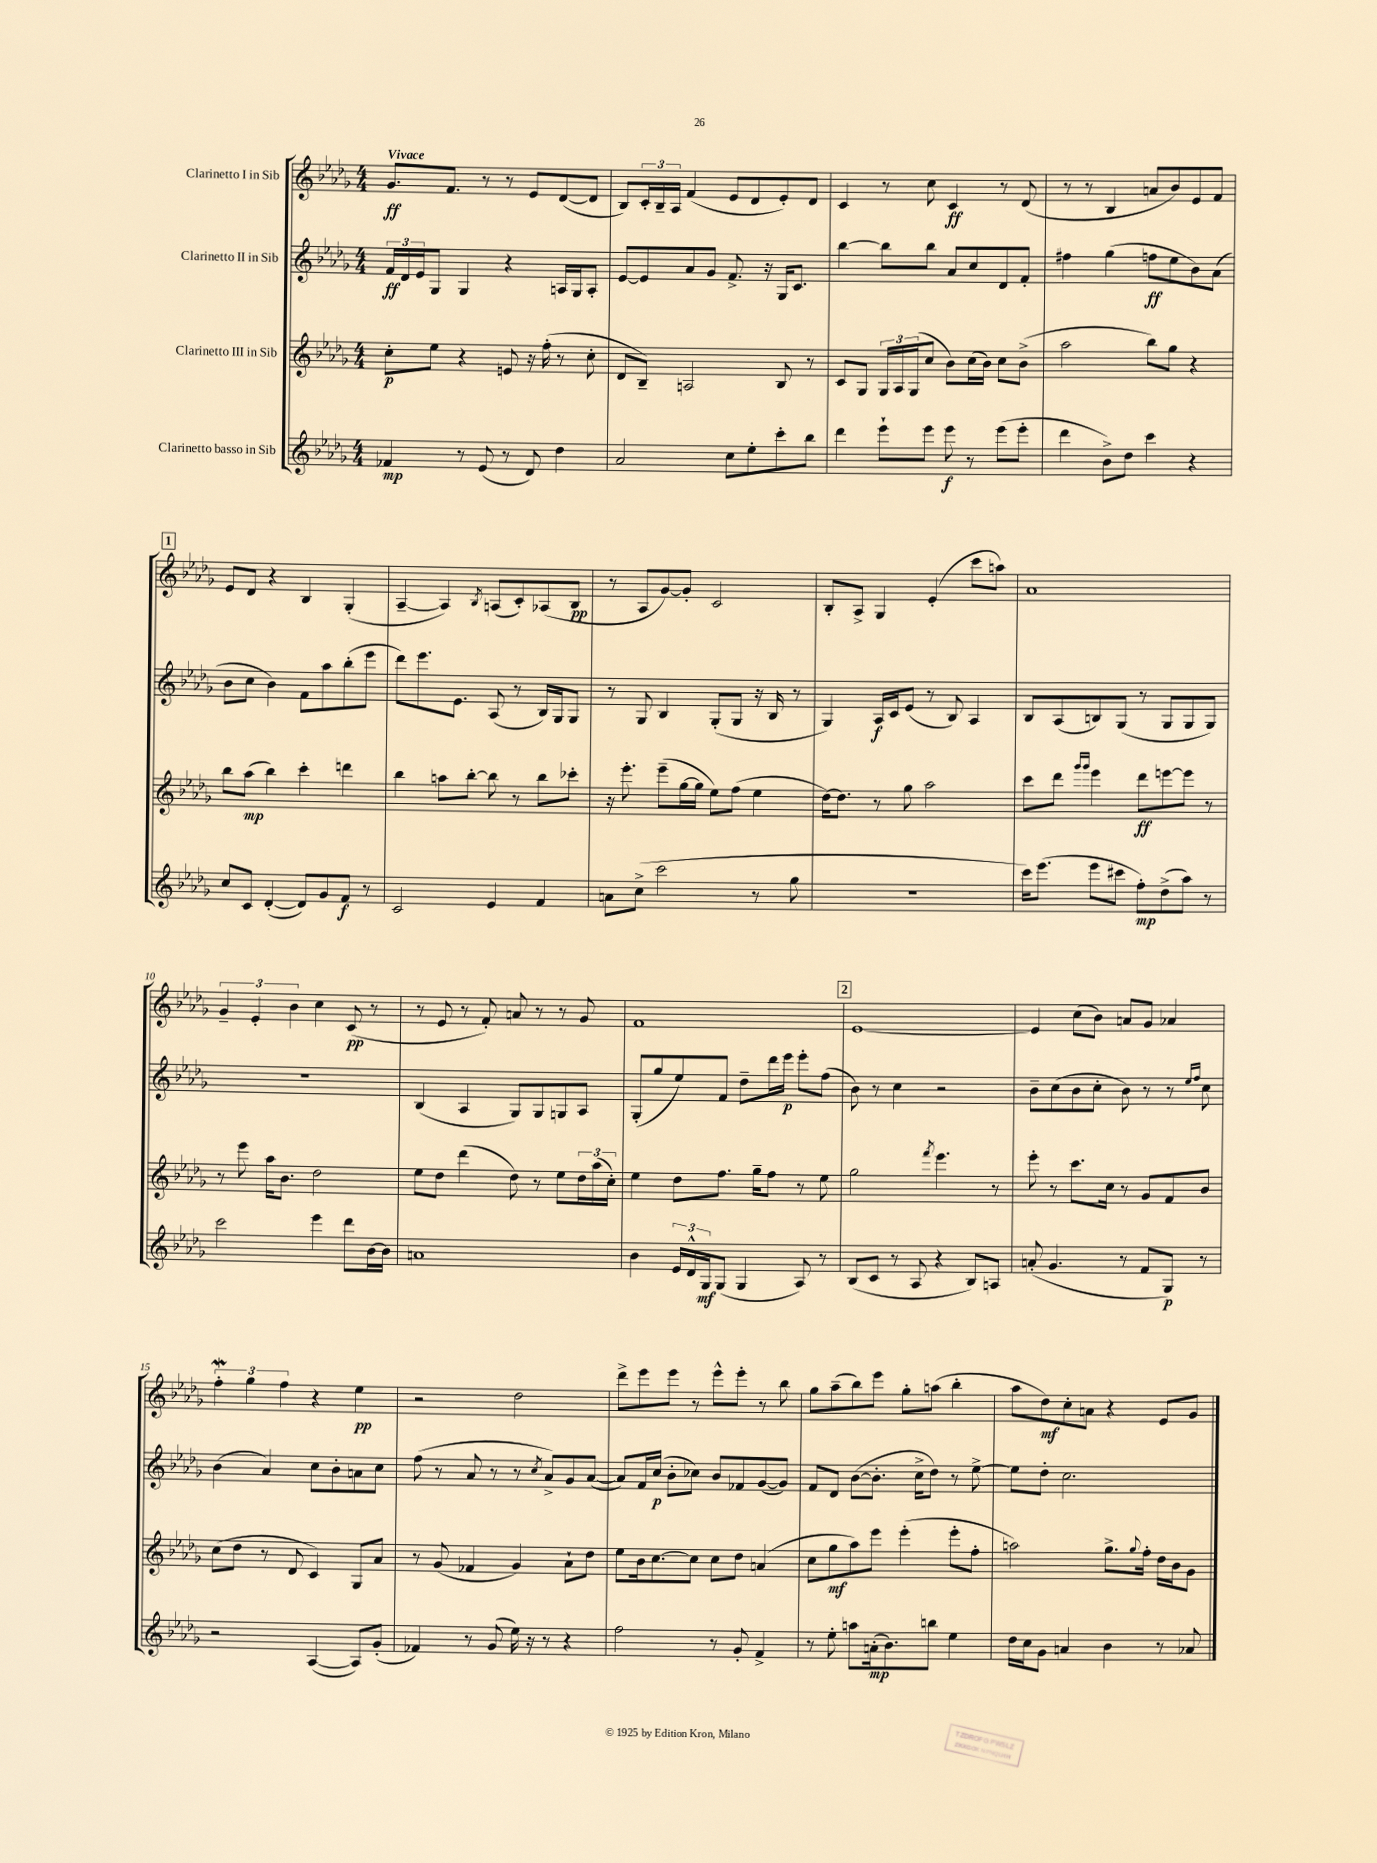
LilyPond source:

<<
\new StaffGroup <<
\new Staff = "s0" \with { instrumentName = "Clarinetto I in Sib" } {
    \clef treble \key des \major \numericTimeSignature \time 4/4 \tempo "Vivace"
    ges'8.\ff f'8. r8 r8 ees'8 des'8~( des'8 |
    bes8) \tuplet 3/2 { c'16-. bes16-- aes16 } f'4( ees'8 des'8 ees'8-.) des'8 |
    c'4 r8 c''8 c'4\ff r8 des'8( |
    r8 r8 bes4 a'8 bes'8) ees'8 f'8 |
    \mark \markup { \box "1" } ees'8 des'8 r4 bes4 ges4-.( |
    aes4~-- aes4) \acciaccatura { bes8 } a8( c'8-.) aes8( bes8\pp |
    r8 aes8 ges'8~) ges'8-. c'2 |
    bes8-. aes8-> ges4 ees'4-.( c'''8 a''8) |
    aes'1 |
    \tuplet 3/2 { ges'4-- ees'4-. bes'4 } c''4 c'8\pp( r8 |
    r8 ees'8 r8 f'8-.) a'8 r8 r8 ges'8 |
    f'1 |
    \mark \markup { \box "2" } ees'1~ |
    ees'4 c''8( bes'8) a'8 ges'8 aes'4 |
    \tuplet 3/2 { f''4-.\mordent ges''4 f''4 } r4 ees''4\pp |
    r2 des''2 |
    des'''8-> ees'''8 ees'''8 r8 ees'''8-^ ees'''8-. r8 bes''8 |
    ges''8 aes''8--( bes''8) ees'''8 ges''8-. a''8( bes''4-. |
    aes''8 des''8\mf) c''8-. a'8 r4 ees'8 ges'8 \bar "|." |
}
\new Staff = "s1" \with { instrumentName = "Clarinetto II in Sib" } {
    \clef treble \key des \major \numericTimeSignature \time 4/4
    \tuplet 3/2 { f'16\ff des'16 ees'16 } ges8 ges4 r4 a16 ges16 a8-. |
    ees'8~ ees'8 aes'8 ges'8 f'8.-> r16 ges16 c'8. |
    bes''4~ bes''8 bes''8 aes'8 c''8 des'8 f'8-. |
    fis''4 ges''4( f''8\ff ees''8 bes'8) aes'8( |
    \mark \markup { \box "1" } bes'8 c''8 bes'4) f'8 aes''8 bes''8-.( ees'''8 |
    des'''8) ees'''8. ees'8. aes8( r8 bes16) ges16 ges8 |
    r8 ges8 bes4 ges8-.( ges8 r16 bes16 r8 |
    ges4) aes16\f c'16 ees'8( r8 bes8) aes4 |
    bes8 aes8( b8) ges8( r8 ges8 ges8 ges8) |
    R1 |
    bes4( aes4 ges8) ges8 g8 aes8 |
    ges8-.( ges''8 ees''8) f'8 des''8-- des'''16 ees'''16\p ees'''8-. f''8( |
    \mark \markup { \box "2" } bes'8) r8 c''4 r2 |
    bes'8-- c''8( bes'8 c''8-. bes'8) r8 r8 \grace { ees''16 f''16 } c''8 |
    bes'4( aes'4) c''8 bes'8-. a'8 c''8 |
    f''8( r8 aes'8 r8 r8 \acciaccatura { c''8 } aes'8->) ges'8 aes'8~( |
    aes'8) f'16 c''16\p( bes'8-. ces''8) bes'8 fes'8 ges'8~( ges'8) |
    f'8 des'8 bes'8~( bes'8.-. c''16-> des''8) r8 ees''8~-> |
    ees''8 des''8-. c''2. \bar "|." |
}
\new Staff = "s2" \with { instrumentName = "Clarinetto III in Sib" } {
    \clef treble \key des \major \numericTimeSignature \time 4/4
    c''8-.\p ees''8 r4 e'8 r16 f''16-.( r8 c''8-. |
    des'8 bes8--) a2 bes8 r8 |
    c'8 ges8 \tuplet 3/2 { ges16 aes16 ges16( } c''8 bes'8) c''16( bes'16) c''8 bes'8->( |
    aes''2 bes''8) ges''8 r4 |
    \mark \markup { \box "1" } bes''8 aes''8\mp( bes''4) c'''4-. d'''4 |
    bes''4 a''8 bes''8~-. bes''8 r8 bes''8 ces'''8-. |
    r16 ees'''8.-. ees'''8--( ges''16~ ges''16 ees''8) f''8( ees''4 |
    des''16~) des''8. r8 ges''8 aes''2 |
    c'''8 des'''8 \grace { ges'''16 ges'''16 } ees'''4 des'''8\ff e'''8~ e'''8 r8 |
    r8 ees'''8 aes''16 bes'8. des''2 |
    ees''8 des''8 des'''4( des''8) r8 ees''8 \tuplet 3/2 { des''16 aes''16( c''16-.) } |
    ees''4 des''8 f''8. ges''16-- f''8 r8 ees''8 |
    \mark \markup { \box "2" } ges''2 \acciaccatura { f'''8 } ees'''4. r8 |
    ees'''8-. r8 c'''8. c''16 r8 ges'8 f'8 bes'8 |
    c''8( des''8 r8 des'8 c'4) ges8 aes'8 |
    r8 ges'8( fes'4 ges'4) aes'8-! des''8 |
    ees''8 bes'16 c''8.~ c''8 c''8 des''8 a'4( |
    c''8 ges''8\mf aes''8) ees'''8 ees'''4-.( ees'''8-. f''8-. |
    a''2) ges''8.-> \appoggiatura { ges''8 } f''16-. des''16 bes'16 ges'8 \bar "|." |
}
\new Staff = "s3" \with { instrumentName = "Clarinetto basso in Sib" } {
    \clef treble \key des \major \numericTimeSignature \time 4/4
    fes'4\mp r8 ees'8( r8 des'8) des''4 |
    aes'2 c''8 ees''8-. c'''8-. bes''8 |
    des'''4 ees'''8-! ees'''8 ees'''8\f r8 ees'''8( ees'''8-. |
    des'''4 bes'8->) des''8 c'''4 r4 |
    \mark \markup { \box "1" } c''8 c'8 des'4~-.( des'8) ges'8 f'8\f r8 |
    c'2 ees'4 f'4 |
    a'8 c''8->( c'''2 r8 ges''8 |
    R1 |
    c'''16) ees'''8.( ees'''8 cis'''8 f''8-.\mp) des''8->( aes''8) r8 |
    c'''2 ees'''4 des'''8 bes'16~ bes'16 |
    a'1 |
    bes'4 \tuplet 3/2 { ees'16 des'16-^ ges16\mf } ges8( ges4 aes8) r8 |
    \mark \markup { \box "2" } bes8( c'8 r8 aes8 r4 bes8) a8 |
    a'8-.( ges'4. r8 f'8 ges8\p) r8 |
    r2 aes4~( aes8) ges'8-.( |
    fes'4) r8 ges'8( ees''16) r16 r8 r4 |
    f''2 r8 ges'8-. f'4-> |
    r8 ees''8-. a''8 a'16-.\mp( bes'8.) b''8 ees''4 |
    des''16 c''16 ges'8 a'4 bes'4 r8 aes'8 \bar "|." |
}
>>
>>
